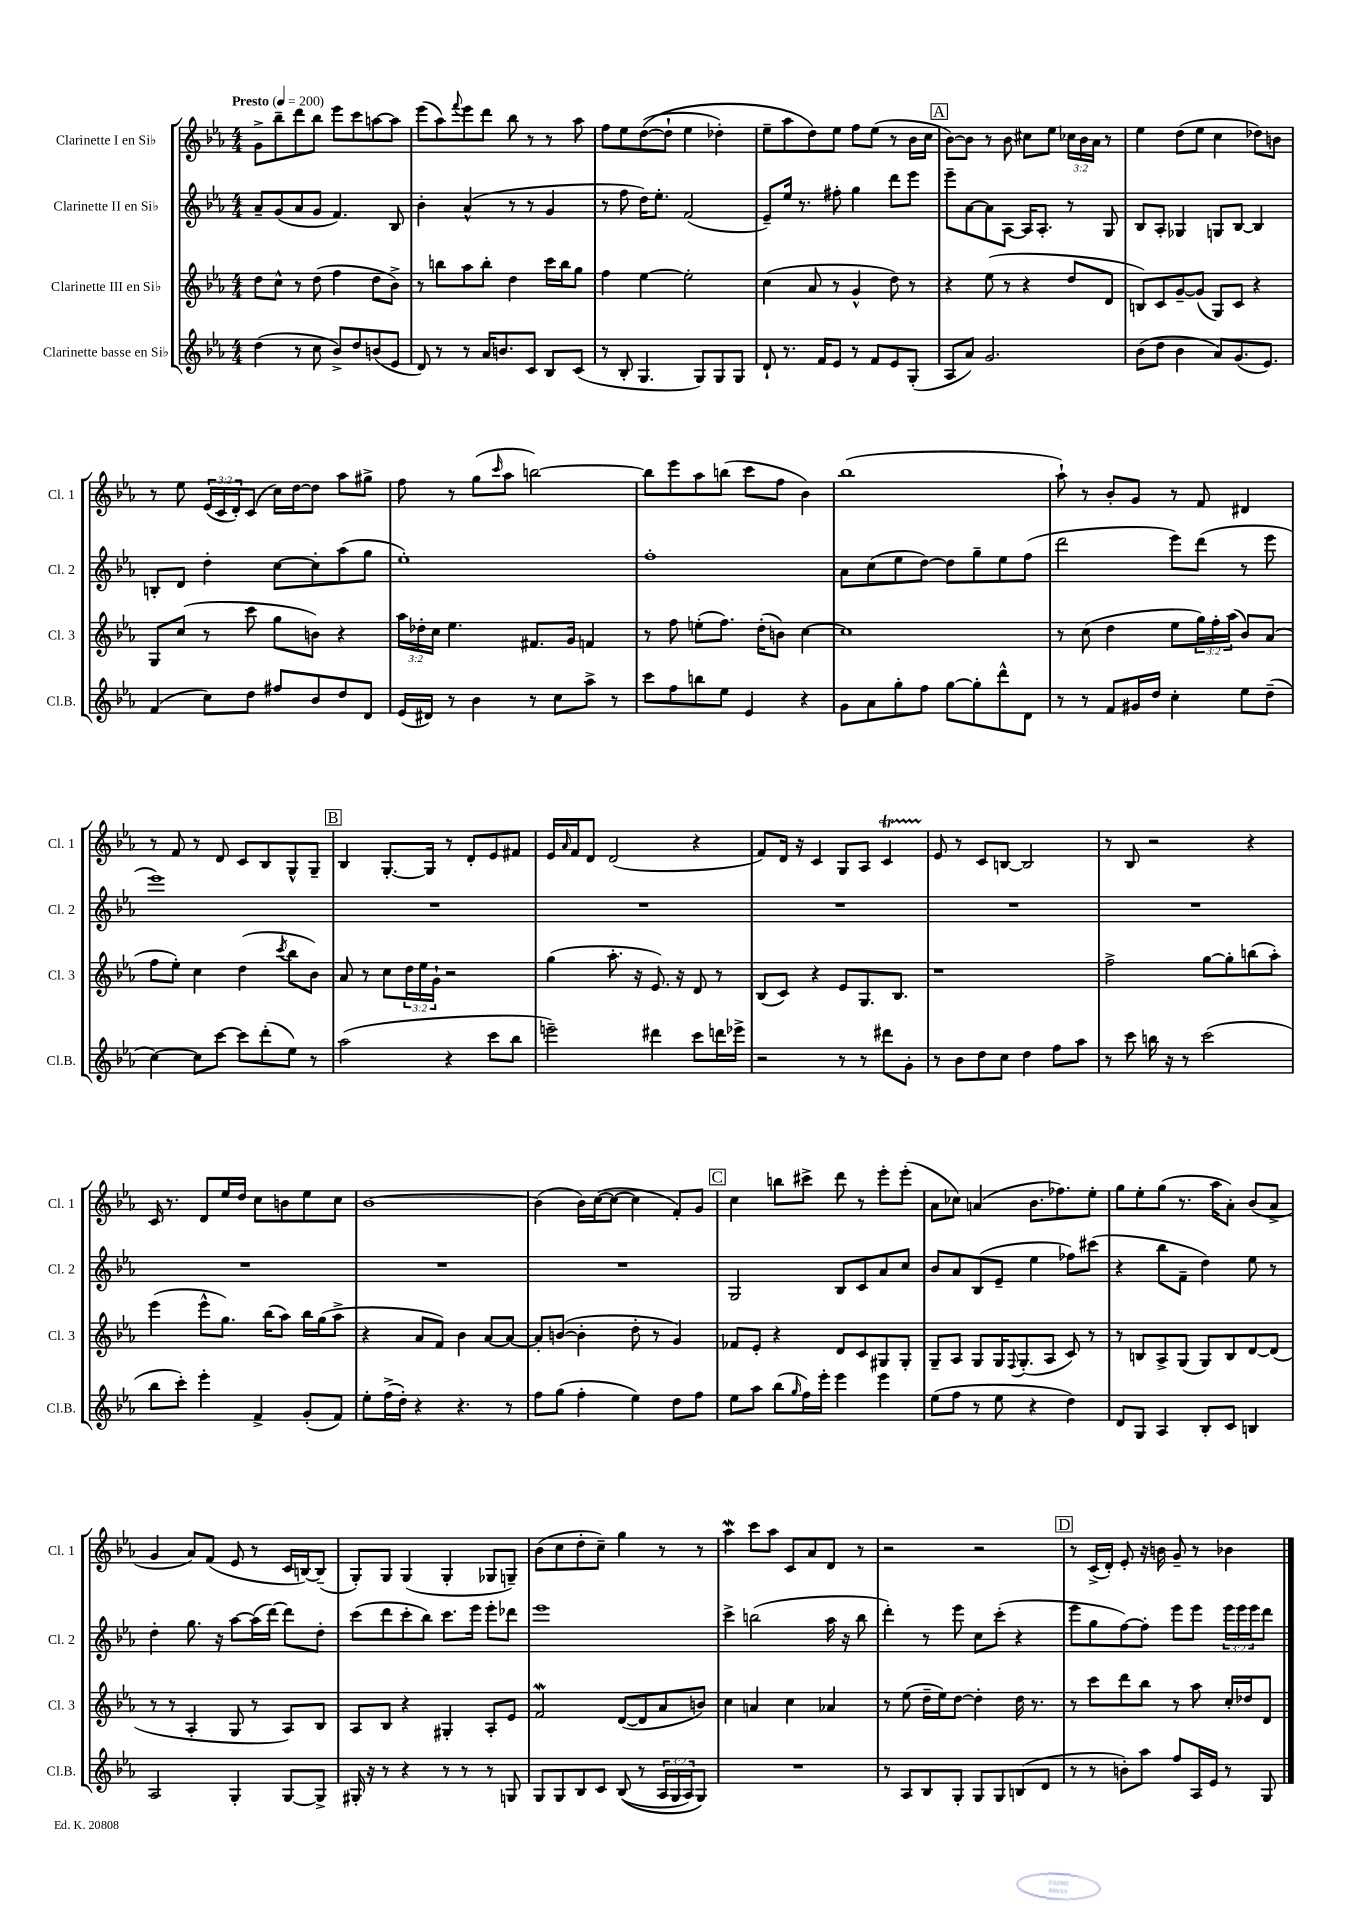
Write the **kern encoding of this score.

**kern	**kern	**kern	**kern
*staff4	*staff3	*staff2	*staff1
*clefG2	*clefG2	*clefG2	*clefG2
*k[b-e-a-]	*k[b-e-a-]	*k[b-e-a-]	*k[b-e-a-]
*M4/4	*M4/4	*M4/4	*M4/4
*MM200	*MM200	*MM200	*MM200
(4dd	8dd	8a-~	8g^
.	8cc^^	(8g	8bb-~
8r	8r	8a-	8ddd
8cc	(8dd	8g	8bb-
8b-^)	4ff	4.f)	8eee-
8dd	.	.	8ccc
(8b	8dd	.	[8aa
8e-	8b-^)	8B-	8aa]
=	=	=	=
8d)	8r	4b-'	(8eee-
8r	8bb	.	8aa-)
.	.	.	8qqfff
8r	8aa-	(4a-^^	8eee-
16a-	8bb'	.	8ddd
8.b	.	.	.
.	4dd	8r	8bb-
8c	.	8r	8r
8B-	16ccc	4g	8r
.	16bb	.	.
(8c	8gg	.	8aa-
=	=	=	=
8r	4ff	8r	8ff
8B-'	.	8ff	8ee-
4.G	[4ee-	16dd)	&(([8dd
.	.	8.ee-'	.
.	.	.	8dd`]
.	2ee-']	(2f	4ee-
8G)	.	.	.
8G	.	.	4dd-')
8G	.	.	.
=	=	=	=
8d`	(4cc	8e-~)	8ee-~
8.r	.	16ee-	8aa-
.	.	8.r	.
.	8a-	.	8dd&)
16f	.	.	.
8e-	8r	8ff#'	8ee-
8r	4g^^	4gg	8ff
8f	.	.	(8ee-
8e-	8dd)	8ddd	8r
(8G'	8r	8eee-	16b-
.	.	.	16cc
=	=	=	=
8A-	4r	8eee-~	[8b-)
8a-)	.	[8a-	8b-]
2.g	(8ee-	8a-]	8r
.	8r	[8A-	8b-
.	4r	16A-]	8cc#
.	.	8.A-'	.
.	.	.	8ee-
.	8dd	8r	24cc-
.	.	.	24b-
.	.	.	24a-
.	8d	8G	8r
=	=	=	=
(8b-	8B)	8B-	4ee-
8dd	8c	8A-'	.
4b-	[8g~	4G-	(8dd
.	(8g]	.	8ee-
8a-)	8G)	8G	4cc
(8.g	8c	[8B-	.
.	4r	4B-]	8dd-)
8.e-)	.	.	.
.	.	.	8b
=	=	=	=
(4f	8G	8B'	8r
.	(8cc	8d	8ee-
8cc)	8r	4dd'	(24e-
.	.	.	24c
.	.	.	24d')
8dd	8ccc	.	(8c
8ff#	8gg	[8cc	16cc)
.	.	.	[16dd
8b-	8b)	8cc']	8dd]
8dd	4r	(8aa-	8aa-
8d	.	8gg	8gg#^
=	=	=	=
(16e-	24aa-	1ee-')	8ff
.	24dd-'	.	.
16d#)	.	.	.
.	24cc	.	.
8r	4.ee-	.	8r
4b-	.	.	(8gg
.	.	.	16qqccc
.	.	.	8aa-
8r	8.f#	.	[2bb)
8cc	.	.	.
.	16g	.	.
8aa-^	4f	.	.
8r	.	.	.
=	=	=	=
8ccc	8r	1ff'	8bb]
8ff	8ff	.	8eee-
8bb	(8ee'	.	8aa-
8ee-	8.ff)	.	(8bb
4e-	.	.	8ccc
.	(16dd'	.	.
.	8b)	.	8ff
4r	[4cc	.	4b-)
=	=	=	=
8g	1cc]	8a-	(1bb-
8a-	.	(8cc	.
8gg'	.	8ee-	.
8ff	.	[8dd)	.
[8gg	.	8dd]	.
8gg']	.	8gg~	.
8ddd^^	.	8ee-	.
8d	.	(8ff	.
=	=	=	=
8r	8r	2ddd	8aa-`)
8r	(8cc	.	8r
8f	4dd	.	8b-'
16g#	.	.	8g
16dd	.	.	.
4cc'	8ee-	8eee-)	8r
.	24gg)	(8ddd	8f
.	24ff'	.	.
.	(24aa-	.	.
8ee-	8b-)	8r	4d#
(8dd~	(8a-	8eee-	.
=	=	=	=
[4cc)	8ff	1eee-)	8r
.	8ee-')	.	8f
8cc]	4cc	.	8r
[8ccc	.	.	8d
8ccc]	(4dd	.	8c
(8ddd'	.	.	8B-
.	8qccc	.	.
8ee-)	8bb-	.	8G^^
8r	8b-)	.	8G~
=	=	=	=
(2aa-	8a-	1r	4B-
.	8r	.	.
.	8cc	.	[8.G'
.	24dd	.	.
.	24ee-	.	.
.	.	.	16G]
.	24g`	.	.
4r	2r	.	8r
.	.	.	8d'
8ccc	.	.	8e-
8bb-	.	.	8f#
=	=	=	=
2eee~)	(4gg	1r	16e-
.	.	.	16qqa-
.	.	.	16f
.	.	.	8d
.	8.aa-'	.	(2d
.	16r	.	.
4ddd#	8.e-)	.	.
.	16r	.	.
8ccc	8d	.	4r
16ddd	8r	.	.
16eee-^	.	.	.
=	=	=	=
2r	(8B-	1r	8f)
.	8c)	.	16d
.	.	.	16r
.	4r	.	4c
8r	8e-	.	8G
8r	8.G	.	8A-
8ddd#	.	.	4c
.	8.B-	.	.
8g'	.	.	.
=	=	=	=
8r	1r	1r	8e-
8b-	.	.	8r
8dd	.	.	8c
8cc	.	.	[8B
4dd	.	.	2B]
8ff	.	.	.
8aa-	.	.	.
=	=	=	=
8r	2ff^	1r	8r
8ccc	.	.	8B-
16bb	.	.	2r
16r	.	.	.
8r	.	.	.
(2ccc	[8gg	.	.
.	8gg']	.	.
.	(8bb	.	4r
.	8aa-')	.	.
=	=	=	=
8bb-	(4eee-	1r	16c
.	.	.	8.r
8ccc')	.	.	.
4eee-'	8eee-^^	.	8d
.	8.gg)	.	16ee-
.	.	.	16dd
4f^	.	.	8cc
.	(16bb-	.	.
.	8aa-)	.	8b
(8g'	16bb-	.	8ee-
.	(16gg	.	.
8f)	8aa-^	.	8cc
=	=	=	=
8ee-'	4r	1r	[1b-
(16ff^	.	.	.
16dd')	.	.	.
4r	8a-	.	.
.	8f)	.	.
4.r	4b-	.	.
.	[8a-	.	.
8r	8a-_	.	.
=	=	=	=
8ff	8a-']	1r	(4b-]
(8gg	([8b	.	.
4ff'	4b']	.	16b-)
.	.	.	([16cc
.	.	.	8cc_
4ee-)	8dd'	.	4cc]
.	8r	.	.
8dd	4g)	.	8f')
8ff	.	.	8g
=	=	=	=
8ee-	8f-	2G	4cc
8aa-	8e-'	.	.
(8bb-	4r	.	8bb
16qqgg	.	.	.
16ff)	.	.	8ccc#^
16eee-'	.	.	.
4eee-	8d	8B-	8ddd
.	8c	8c	8r
4eee-	8G#	8a-	8eee-'
.	8G#'	8cc	(8eee-'
=	=	=	=
(8ee-	8G~	8b-	8a-
8ff	8A-	8a-	8cc-)
8r	8G	(8B-	(4a
8ee-	16G	8e-~	.
.	8qqF	.	.
.	(8.G'	.	.
4r	.	4ee-	8.b-
.	8A-	.	.
.	.	.	8.ff-)
4dd)	8c)	8ff-)	.
.	8r	(8ccc#	8ee-'
=	=	=	=
8d	8r	4r	8gg
8G	8B	.	8ee-'
4A-	8A-^	8bb-	(8gg
.	(8G	8f~	8.r
8B-'	8G)	4dd)	.
.	.	.	16aa-
8c	8B	.	8a-')
4B	[8d	8ee-	(8b-
.	(8d]	8r	8a-^
=	=	=	=
2A-	8r	4dd'	4g
.	8r	.	.
.	4A-'	8.gg	8a-)
.	.	.	(8f
.	.	16r	.
4G'	8G	[8aa-	8e-
.	8r	(16aa-]	8r
.	.	[16ddd)	.
[8G	8A-)	8ddd]	16c
.	.	.	[16B)
8G^]	8B-	8dd'	(8B~]
=	=	=	=
16G#'	8A-	(8ccc	8G')
16r	.	.	.
8r	8B-	8ddd	8G
4r	4r	8ccc'	(4G
.	.	8bb-)	.
8r	4G#'	8.ccc	4G'
8r	.	.	.
.	.	16eee-	.
8r	8A-'	8eee-'	8G-
8G	8e-	8ddd-	8G~)
=	=	=	=
8G	2f	1eee-	(8b-
8G	.	.	8cc
8B-	.	.	8dd'
8c	.	.	8cc~)
&((8B-	([8d	.	4gg
8r	8d]	.	.
24A-	8a-	.	8r
24G	.	.	.
24A-)	.	.	.
8G&)	8b)	.	8r
=	=	=	=
1r	4cc	4ccc^	4aa-
.	4a	(2bb	8ccc
.	.	.	8aa-
.	4cc	.	8c
.	.	.	8a-
.	4a-	16aa-	8d
.	.	16r	.
.	.	8bb	8r
=	=	=	=
8r	8r	4ddd')	2r
8A-	(8ee-	.	.
8B-	16dd~	8r	.
.	16ee-)	.	.
8G'	[8dd	8eee-	.
8G	4dd']	8cc	2r
8G	.	(8ccc'	.
(8B	16dd	4r	.
.	8.r	.	.
8d	.	.	.
=	=	=	=
8r	8r	8eee-	8r
8r	8ccc	8gg	(16c^
.	.	.	16d')
8b')	8ddd	[8ff)	8e-'
8aa-	8bb-	8ff']	16r
.	.	.	16b
8ff	8r	8eee-	8g~
16A-	8aa-	8eee-	8r
16e-	.	.	.
8r	16cc'	24eee-	4b-
.	.	24eee-	.
.	16dd-	.	.
.	.	24eee-	.
8G	8d	8ddd	.
==	==	==	==
*-	*-	*-	*-
